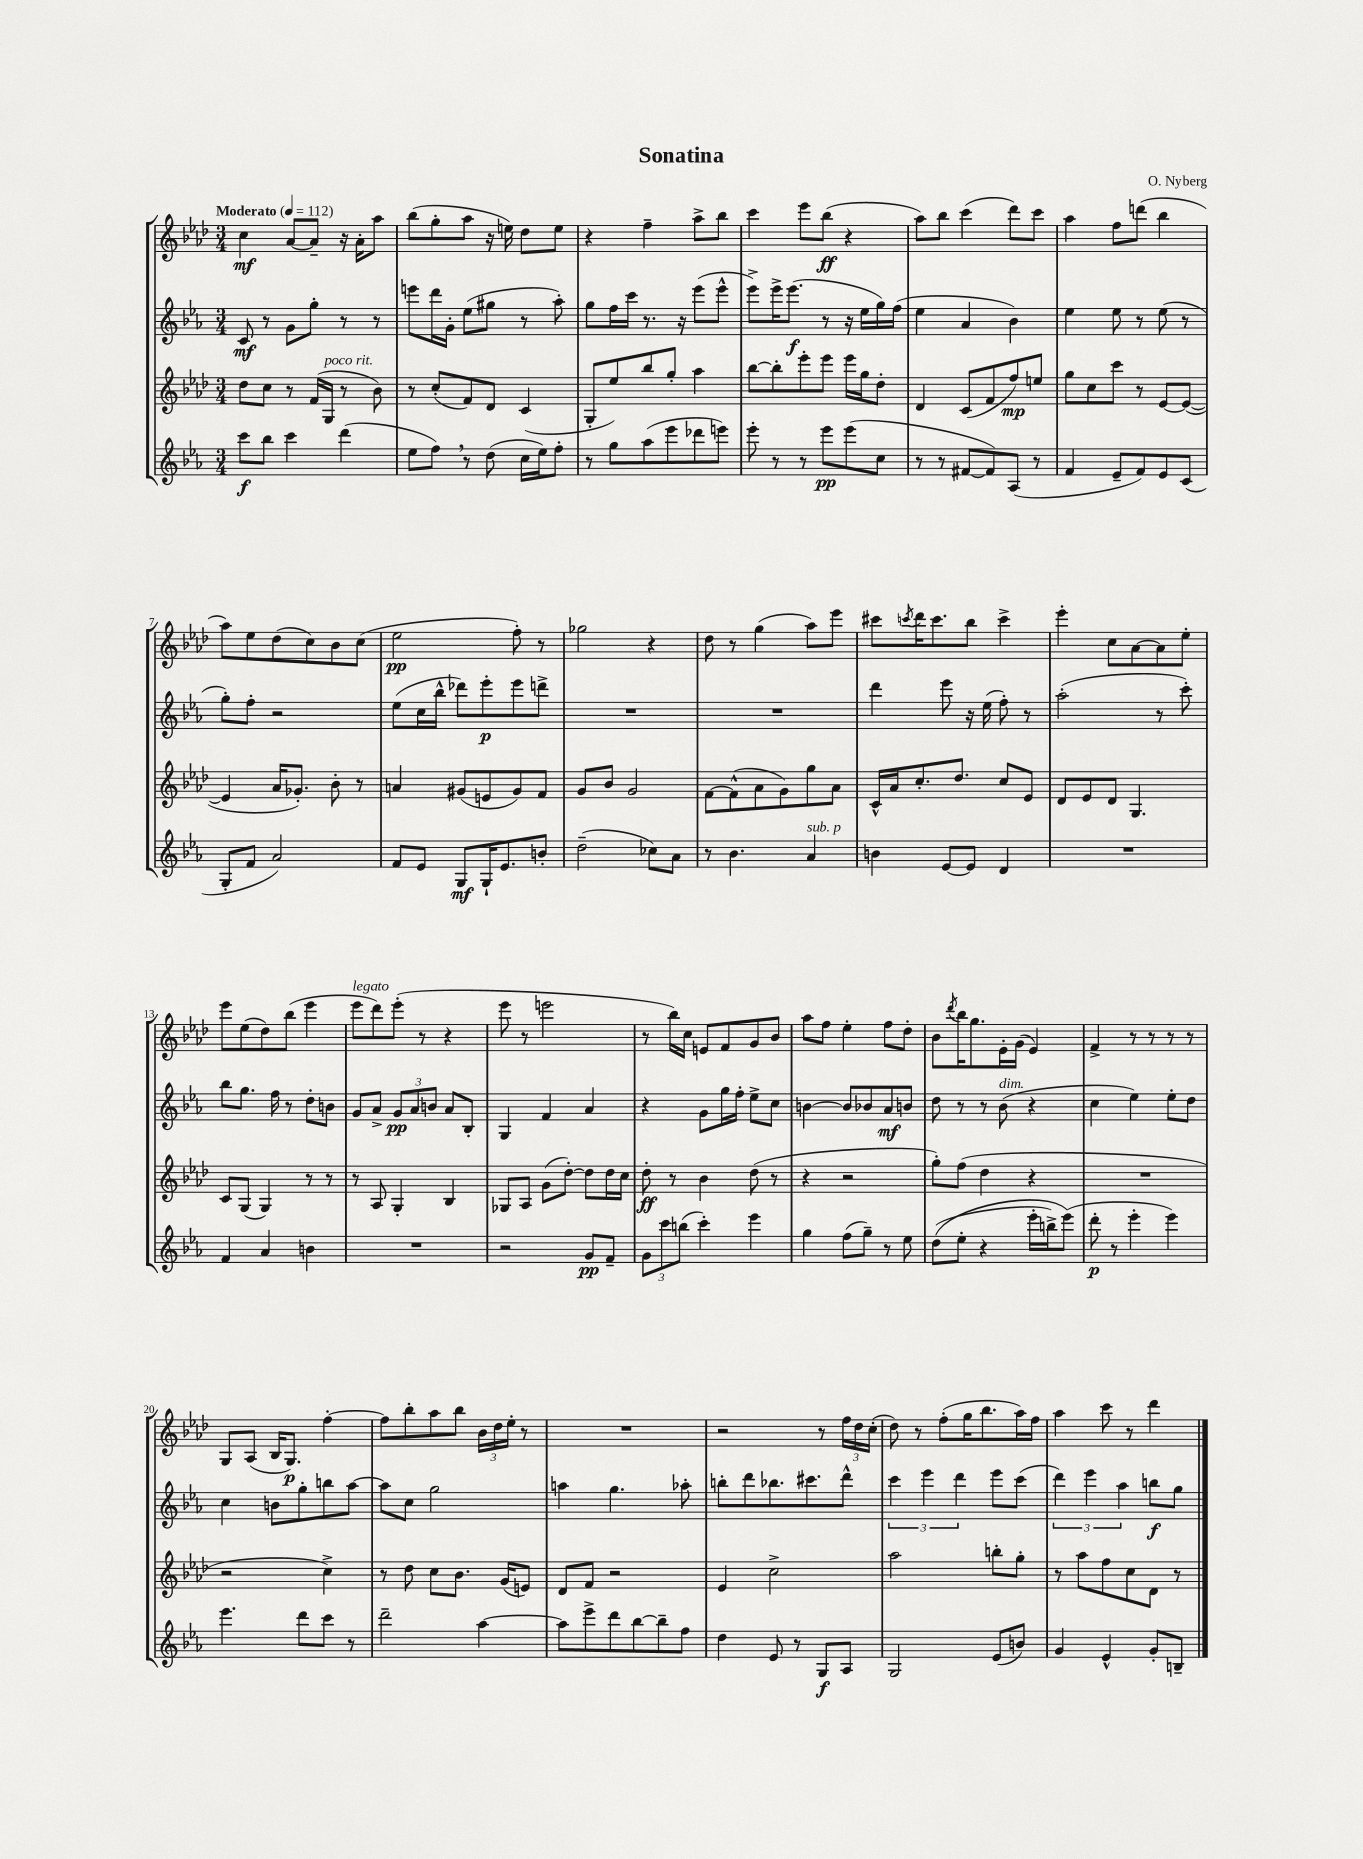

**kern	**dynam	**kern	**dynam	**kern	**dynam	**kern	**dynam
*part4	*part4	*part3	*part3	*part2	*part2	*part1	*part1
*staff4	*staff4	*staff3	*staff3	*staff2	*staff2	*staff1	*staff1
*clefG2	*	*clefG2	*	*clefG2	*	*clefG2	*
*k[b-e-a-]	*	*k[b-e-a-d-]	*	*k[b-e-a-]	*	*k[b-e-a-d-]	*
*M3/4	*	*M3/4	*	*M3/4	*	*M3/4	*
*MM112	*	*MM112	*	*MM112	*	*MM112	*
=1	=1	=1	=1	=1	=1	=1	=1
!	!	!	!	!	!	!LO:TX:a:B:t=Moderato	!
8ccc\L	f	8dd-\L	.	8c/	mf	4cc\	mf
8bb-\J	.	8cc\J	.	8r	.	.	.
4ccc\	.	8r	.	8g\L	.	[8a-/L	.
.	.	(16f/LL	.	8gg'\J	.	8a-~/J]	.
!	!	!LO:TX:a:i:t=poco rit.	!	!	!	!	!
.	.	16G/JJ	.	.	.	.	.
(4ddd\	.	8r	.	8r	.	16r	.
.	.	.	.	.	.	16a-'\KL	.
.	.	8b-\)	.	8r	.	8aa-\J	.
=2	=2	=2	=2	=2	=2	=2	=2
8ee-\L	.	8r	.	8eeen\L	.	(8bb-\L	.
8ff,\J)	.	(8cc'/L	.	16ddd\L	.	8gg'\	.
.	.	.	.	16g'\JJ	.	.	.
8r	.	8f/)	.	(8ee-\L	.	8aa-\J	.
(8dd\	.	8d-/J	.	8gg#X\J	.	16r	.
.	.	.	.	.	.	16een\)	.
16cc\LL	.	(4c/	.	8r	.	8dd-\L	.
16ee-\J)	.	.	.	.	.	.	.
8ff'\J	.	.	.	8aa-'\)	.	8ee\J	.
=3	=3	=3	=3	=3	=3	=3	=3
8r	.	8G'/L	.	8gg\L	.	4r	.
8gg\L	.	8ee-/)	.	16ff\L	.	.	.
.	.	.	.	16ccc\JJ	.	.	.
(8aa-\	.	8bb-/	.	8.r	.	4ff~\	.
8eee-\	.	8gg'/J	.	.	.	.	.
.	.	.	.	16r	.	.	.
8ddd-X\	.	4aa-\	.	(8eee-\L	.	8aa-^\L	.
8eeen\J)	.	.	.	8eee-^^\J	.	8bb-\J	.
=4	=4	=4	=4	=4	=4	=4	=4
8eee-'\	.	[8bb-\L	.	8eee-^\L)	.	4ccc\	.
8r	.	8bb-'\]	.	16eee-^\K	.	.	.
.	.	.	.	(8.eee-\J	f	.	.
8r	.	8eee-'\	.	.	.	8eee-\L	.
8eee-\L	pp	8eee-\J	.	8r	.	(8bb-\J	ff
(8eee-\	.	16eee-\LL	.	16r	.	4r	.
.	.	16gg\J	.	16ee-\LL	.	.	.
8cc\J	.	8dd-'\J	.	16gg\)	.	.	.
.	.	.	.	(16ff\JJ	.	.	.
=5	=5	=5	=5	=5	=5	=5	=5
8r	.	4d-/	.	4ee-\	.	8aa-\L)	.
8r	.	.	.	.	.	8bb-\J	.
[8f#X/L	.	(8c/L	.	4a-/	.	(4ccc\	.
8f#/])	.	8f/	.	.	.	.	.
(8A-/J	.	8ff/)	mp	4b-\)	.	8ddd-\L)	.
8r	.	8een/J	.	.	.	8ccc\J	.
=6	=6	=6	=6	=6	=6	=6	=6
4f/	.	8gg\L	.	4ee-\	.	4aa-\	.
.	.	8cc\	.	.	.	.	.
8e-~/L	.	8ccc\J	.	8ee-\	.	8ff\L	.
8f/)	.	8r	.	8r	.	(8dddn\J	.
8e-/	.	[8e-/L	.	(8ee-\	.	4bb-\	.
(8c/J	.	(8e-/J_	.	8r	.	.	.
!!LO:LB:g=z
=7	=7	=7	=7	=7	=7	=7	=7
8G'/L	.	4e-/]	.	8gg'\L)	.	8aa-\L)	.
8f/J	.	.	.	8ff'\J	.	8ee-\	.
2a-/)	.	16a-/KL	.	2r	.	(8dd-\	.
.	.	8.g-X'/J)	.	.	.	.	.
.	.	.	.	.	.	8cc\)	.
.	.	8b-'\	.	.	.	8b-\	.
.	.	8r	.	.	.	(8cc\J	.
=8	=8	=8	=8	=8	=8	=8	=8
8f/L	.	4an/	.	(8ee-\L	.	2ee-\	pp
8e-/J	.	.	.	16cc\L	.	.	.
.	.	.	.	16bb-^^\JJ	.	.	.
8G/L	mf	(8g#X/L	.	8ddd-X\L)	.	.	.
16G`/K	.	8en/	.	8eee-'\	p	.	.
8.e-/	.	.	.	.	.	.	.
.	.	8g#/)	.	8eee-\	.	8ff'\)	.
8bn'/J	.	8f/J	.	8dddn^\J	.	8r	.
=9	=9	=9	=9	=9	=9	=9	=9
(2dd~\	.	8g/L	.	2.r	.	2gg-X\	.
.	.	8b-/J	.	.	.	.	.
.	.	2g/	.	.	.	.	.
8cc-X\L)	.	.	.	.	.	4r	.
8a-\J	.	.	.	.	.	.	.
=10	=10	=10	=10	=10	=10	=10	=10
8r	.	[8f\L	.	2.r	.	8dd-\	.
4.b-\	.	(8f^^\]	.	.	.	8r	.
.	.	8a-\	.	.	.	(4gg\	.
.	.	8g\)	.	.	.	.	.
!LO:TX:a:i:t=sub. p	!	!	!	!	!	!	!
4a-/	.	8gg\	.	.	.	8aa-\L)	.
.	.	8a-\J	.	.	.	8eee-\J	.
=11	=11	=11	=11	=11	=11	=11	=11
4bn\	.	16c^^/LL	.	4ddd\	.	8ccc#X\L	.
.	.	16a-/J	.	.	.	.	.
.	.	.	.	.	.	8qcccn/	.
.	.	8.cc'/	.	.	.	16ddd-\K	.
.	.	.	.	.	.	8.ccc\	.
[8e-/L	.	.	.	8eee-\	.	.	.
.	.	8.dd-/J	.	.	.	.	.
8e-/J]	.	.	.	16r	.	8bb-\J	.
.	.	.	.	(16ee-\	.	.	.
4d/	.	8cc/L	.	8ff'\)	.	4ccc^\	.
.	.	8e-/J	.	8r	.	.	.
=12	=12	=12	=12	=12	=12	=12	=12
2.r	.	8d-/L	.	(2aa-'\	.	4eee-'\	.
.	.	8e-/	.	.	.	.	.
.	.	8d-/J	.	.	.	8cc\L	.
.	.	4.G/	.	.	.	[8a-\	.
.	.	.	.	8r	.	8a-\]	.
.	.	.	.	8ccc'\)	.	8ee-'\J	.
!!LO:LB:g=z
=13	=13	=13	=13	=13	=13	=13	=13
4f/	.	8c/L	.	8bb-\L	.	8eee-\L	.
.	.	(8G/J	.	8.gg\J	.	(8ee-\	.
4a-/	.	4G/)	.	.	.	8dd-\)	.
.	.	.	.	16ff\	.	.	.
.	.	.	.	8r	.	(8bb-\J	.
4bn\	.	8r	.	8dd'\L	.	4eee-\	.
.	.	8r	.	8bn\J	.	.	.
=14	=14	=14	=14	=14	=14	=14	=14
!	!	!	!	!	!	!LO:TX:a:i:t=legato	!
2.r	.	8r	.	8g/L	.	8eee-\L	.
.	.	8A-/	.	8a-^/J	.	8ddd-\)	.
.	.	4G'/	.	12g/L	pp	(8eee-'\J	.
.	.	.	.	12a-/	.	.	.
.	.	.	.	.	.	8r	.
.	.	.	.	12bn/J	.	.	.
.	.	4B-/	.	8a-/L	.	4r	.
.	.	.	.	8B-'/J	.	.	.
=15	=15	=15	=15	=15	=15	=15	=15
2r	.	8G-X/L	.	4G/	.	8eee-\	.
.	.	8A-/J	.	.	.	8r	.
.	.	(8g\L	.	4f/	.	2eeen\	.
.	.	[8dd-'\J)	.	.	.	.	.
8g/L	pp	8dd-\L]	.	4a-/	.	.	.
8f~/J	.	16dd-\L	.	.	.	.	.
.	.	16cc\JJ	.	.	.	.	.
=16	=16	=16	=16	=16	=16	=16	=16
12g\L	.	8dd-'\	ff	4r	.	8r	.
12ccc\	.	.	.	.	.	.	.
.	.	8r	.	.	.	16bb-\LL)	.
(12bbn\J	.	.	.	.	.	.	.
.	.	.	.	.	.	16cc\JJ	.
4ccc'\)	.	4b-\	.	8g\L	.	8en/L	.
.	.	.	.	16gg\L	.	8f/	.
.	.	.	.	16ff'\JJ	.	.	.
4eee-\	.	(8dd-\	.	8ee-^\L	.	8g/	.
.	.	8r	.	8cc\J	.	8b-/J	.
=17	=17	=17	=17	=17	=17	=17	=17
4gg\	.	4r	.	[4bn\	.	8aa-\L	.
.	.	.	.	.	.	8ff\J	.
(8ff\L	.	2r	.	8b/L]	.	4ee-'\	.
8gg~\J)	.	.	.	8b-X/	.	.	.
8r	.	.	.	8a-/	mf	8ff\L	.
8ee-\	.	.	.	8bn/J	.	8dd-'\J	.
=18	=18	=18	=18	=18	=18	=18	=18
((8dd\L	.	8gg'\L)	.	8dd\	.	8b-\L	.
.	.	.	.	.	.	8qddd-/	.
8ee-'\J	.	(8ff\J	.	8r	.	16bb-\K	.
.	.	.	.	.	.	8.gg\	.
4r	.	4dd-\	.	8r	.	.	.
!	!	!	!	!LO:TX:a:i:t=dim.	!	!	!
.	.	.	.	(8b-\	.	16e-'\L	.
.	.	.	.	.	.	(16g\JJ	.
16eee-'\LL	.	4r	.	4r	.	4e-/)	.
16bbn^\J)	.	.	.	.	.	.	.
(8eee-\J)	.	.	.	.	.	.	.
=19	=19	=19	=19	=19	=19	=19	=19
8ddd'\	p	2.r	.	4cc\	.	4f^/	.
8r	.	.	.	.	.	.	.
4eee-'\	.	.	.	4ee-\)	.	8r	.
.	.	.	.	.	.	8r	.
4eee-\)	.	.	.	8ee-'\L	.	8r	.
.	.	.	.	8dd\J	.	8r	.
!!LO:LB:g=z
=20	=20	=20	=20	=20	=20	=20	=20
4.eee-\	.	2r	.	4cc\	.	8G/L	.
.	.	.	.	.	.	(8A-/J	.
.	.	.	.	8bn\L	.	16B-/KL	.
.	.	.	.	.	.	8.G/J)	p
8ddd\L	.	.	.	8gg'\	.	.	.
8ccc\J	.	4cc^\)	.	8bbn\	.	[4ff'\	.
8r	.	.	.	[8aa-\J	.	.	.
=21	=21	=21	=21	=21	=21	=21	=21
2ddd~\	.	8r	.	8aa-\L]	.	8ff\L]	.
.	.	8dd-\	.	8cc\J	.	8bb-'\	.
.	.	8cc\L	.	2gg\	.	8aa-\	.
.	.	8.b-\J	.	.	.	8bb-\J	.
[4aa-\	.	.	.	.	.	24b-\LL	.
.	.	.	.	.	.	24dd-\	.
.	.	(16g/KL	.	.	.	.	.
.	.	.	.	.	.	24ee-'\JJ	.
.	.	8en/J)	.	.	.	8r	.
=22	=22	=22	=22	=22	=22	=22	=22
8aa-\L]	.	8d-/L	.	4aan\	.	2.r	.
8eee-^\	.	8f/J	.	.	.	.	.
8ddd\	.	2r	.	4.gg\	.	.	.
[8bb-\	.	.	.	.	.	.	.
8bb-~\]	.	.	.	.	.	.	.
8ff\J	.	.	.	8aa-X'\	.	.	.
=23	=23	=23	=23	=23	=23	=23	=23
4dd\	.	4e-/	.	8bbn'\L	.	2r	.
.	.	.	.	8ddd\	.	.	.
8e-/	.	2cc^\	.	8.bb-X\	.	.	.
8r	.	.	.	.	.	.	.
.	.	.	.	8.ccc#X\	.	.	.
8G/L	f	.	.	.	.	8r	.
8A-/J	.	.	.	8ddd^^\J	.	24ff\LL	.
.	.	.	.	.	.	24dd-\	.
.	.	.	.	.	.	(24cc'\JJ	.
=24	=24	=24	=24	=24	=24	=24	=24
2G/	.	2aa-\	.	6ccc\	.	8dd-\)	.
.	.	.	.	.	.	8r	.
.	.	.	.	6eee-\	.	.	.
.	.	.	.	.	.	(8ff'\L	.
.	.	.	.	6ddd\	.	.	.
.	.	.	.	.	.	16gg\K	.
.	.	.	.	.	.	8.bb-\	.
(8e-/L	.	8bbn'\L	.	8eee-\L	.	.	.
8bn/J)	.	8gg'\J	.	(8ccc\J	.	16aa-\L)	.
.	.	.	.	.	.	16ff\JJ	.
=25	=25	=25	=25	=25	=25	=25	=25
4g/	.	8r	.	6ddd\)	.	4aa-\	.
.	.	8aa-\L	.	.	.	.	.
.	.	.	.	6eee-\	.	.	.
4e-^^/	.	8ff\	.	.	.	8ccc\	.
.	.	.	.	6aa-\	.	.	.
.	.	8cc\	.	.	.	8r	.
8g'/L	.	8d-\J	.	8bbn\L	f	4ddd-\	.
8Bn~/J	.	8r	.	8gg\J	.	.	.
==	==	==	==	==	==	==	==
*-	*-	*-	*-	*-	*-	*-	*-
